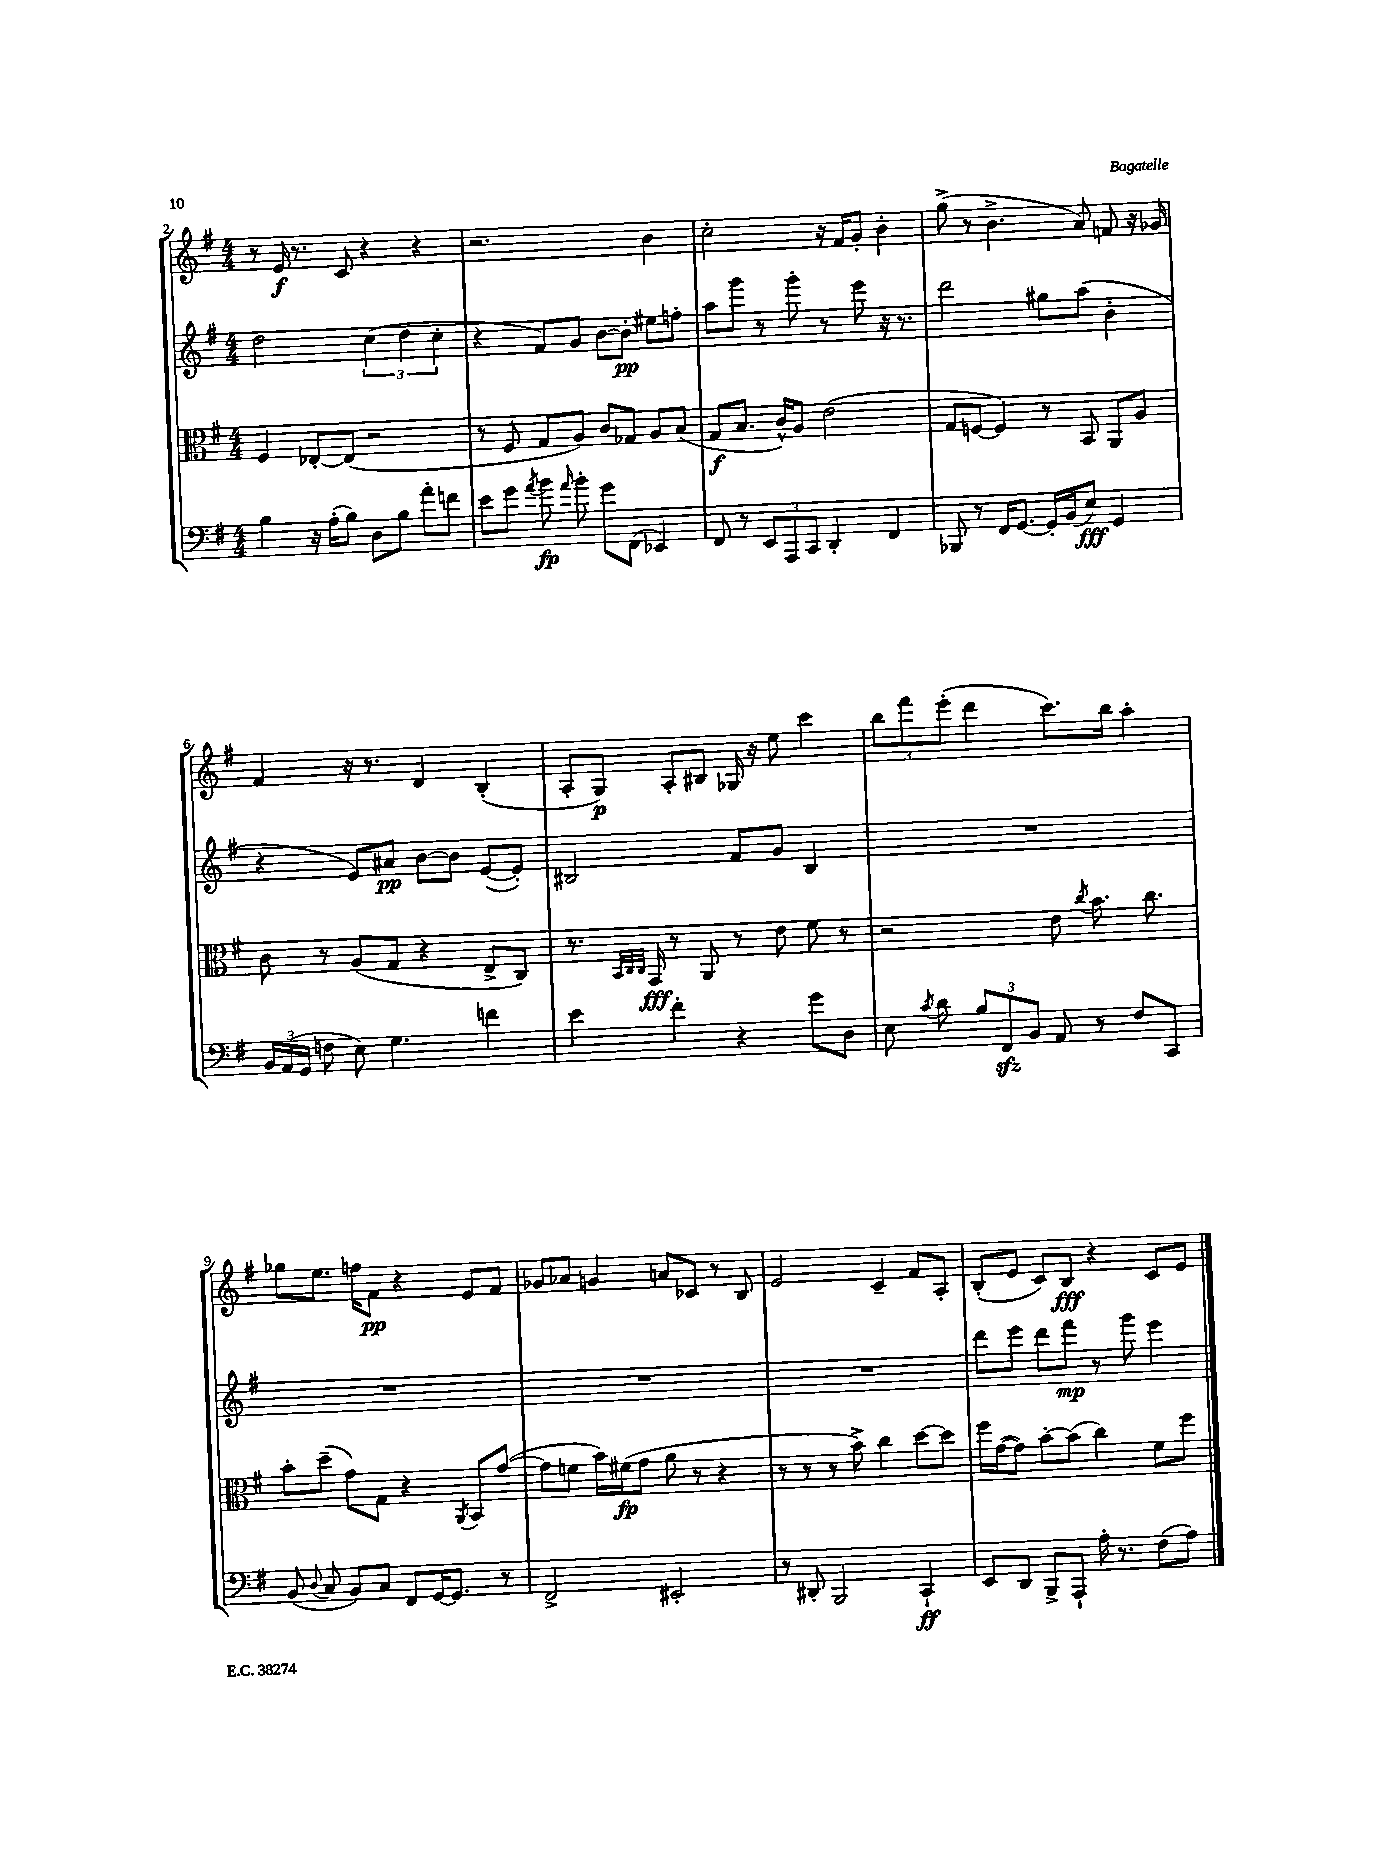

**kern	**dynam	**kern	**dynam	**kern	**dynam	**kern	**dynam
*part4	*part4	*part3	*part3	*part2	*part2	*part1	*part1
*staff4	*staff4	*staff3	*staff3	*staff2	*staff2	*staff1	*staff1
*clefF4	*	*clefC3	*	*clefG2	*	*clefG2	*
*k[f#]	*	*k[f#]	*	*k[f#]	*	*k[f#]	*
*M4/4	*	*M4/4	*	*M4/4	*	*M4/4	*
=2	=2	=2	=2	=2	=2	=2	=2
4B\	.	4F#/	.	2dd\	.	8r	.
.	.	.	.	.	.	16e/	f
.	.	.	.	.	.	8.r	.
16r	.	[8E-X'/L	.	.	.	.	.
(16A'\KL	.	.	.	.	.	.	.
8B\J)	.	(8E-/J]	.	.	.	8c/	.
8D\L	.	2r	.	(6cc\	.	4r	.
8B\J	.	.	.	.	.	.	.
.	.	.	.	6dd\	.	.	.
8a'\L	.	.	.	.	.	4r	.
.	.	.	.	6cc'\	.	.	.
8fn\J	.	.	.	.	.	.	.
=3	=3	=3	=3	=3	=3	=3	=3
8e\L	.	8r	.	4r	.	2.r	.
8g\J	.	8F#/	.	.	.	.	.
8qa/	.	.	.	.	.	.	.
8b\	fp	8G/L	.	8f#/L)	.	.	.
16qqa/	.	.	.	.	.	.	.
8b'\	.	8A/J)	.	8g/J	.	.	.
8g\L	.	8c/L	.	[8b\L	.	.	.
(8FF#\J	.	8G-X/J	.	8b'\J]	pp	.	.
4EE-X/)	.	8A/L	.	8ee#X\L	.	4b\	.
.	.	(8B/J	.	8ffn'\J	.	.	.
=4	=4	=4	=4	=4	=4	=4	=4
8FF#/	.	8G/L	f	8aa\L	.	2cc'\	.
8r	.	8.B/J	.	8ggg\J	.	.	.
12EE/L	.	.	.	8r	.	.	.
.	.	16c^^/KL)	.	.	.	.	.
12AAA/	.	.	.	.	.	.	.
.	.	8A/J	.	8ggg'\	.	.	.
12CC/J	.	.	.	.	.	.	.
4DD'/	.	(2e\	.	8r	.	16r	.
.	.	.	.	.	.	16f#/KL	.
.	.	.	.	8eee\	.	8g'/J	.
4FF#/	.	.	.	16r	.	4b'\	.
.	.	.	.	8.r	.	.	.
=5	=5	=5	=5	=5	=5	=5	=5
8BBB-X/	.	8G/L	.	2ddd\	.	(8gg^\	.
8r	.	[8Fn/J	.	.	.	8r	.
16FF#/KL	.	4F/])	.	.	.	4.b^\	.
[8.GG/J	.	.	.	.	.	.	.
16GG'/LL]	.	8r	.	8gg#X\L	.	.	.
(16BB/J	.	.	.	.	.	.	.
8E/J)	fff	8BB/	.	(8aa\J	.	8a/)	.
4GG/	.	8AA/L	.	4b'\	.	8fn/	.
.	.	8A/J	.	.	.	16r	.
.	.	.	.	.	.	16g-X/	.
!!LO:LB:g=z
=6	=6	=6	=6	=6	=6	=6	=6
24BB/LL	.	8c\	.	4r	.	4f#/	.
(24AA/	.	.	.	.	.	.	.
24GG/JJ	.	.	.	.	.	.	.
8Fn\	.	8r	.	.	.	.	.
8E\)	.	(8A/L	.	8e/L)	.	16r	.
.	.	.	.	.	.	8.r	.
4.G\	.	8G/J	.	8a#X/J	pp	.	.
.	.	4r	.	[8b\L	.	4d/	.
.	.	.	.	8b\J]	.	.	.
4fn\	.	8E^/L	.	([8e/L	.	(4B'/	.
.	.	8C/J)	.	8e'/J])	.	.	.
=7	=7	=7	=7	=7	=7	=7	=7
4e\	.	8.r	.	2B#X/	.	8A'/L	.
.	.	.	.	.	.	8G/J)	p
.	.	32qqBB/LLL	.	.	.	.	.
.	.	32qqC/	.	.	.	.	.
.	.	32qqC/JJJ	.	.	.	.	.
.	.	16GG/	fff	.	.	.	.
4f#'\	.	8r	.	.	.	8A'/L	.
.	.	8AA/	.	.	.	8B#X/J	.
4r	.	8r	.	8f#/L	.	16G-X/	.
.	.	.	.	.	.	16r	.
.	.	8e\	.	8g/J	.	8ee\	.
8g\L	.	8f#\	.	4B#/	.	4ccc\	.
8D\J	.	8r	.	.	.	.	.
=8	=8	=8	=8	=8	=8	=8	=8
8E\	.	2r	.	1r	.	12bb\L	.
.	.	.	.	.	.	12fff#\	.
8qc/	.	.	.	.	.	.	.
8d\	.	.	.	.	.	.	.
.	.	.	.	.	.	(12eee'\J	.
12B/L	.	.	.	.	.	4ddd\	.
12FF#zz/	.	.	.	.	.	.	.
12BB/J	.	.	.	.	.	.	.
8AA/	.	8e\	.	.	.	8.ccc\L)	.
.	.	8qcc/	.	.	.	.	.
8r	.	8.b\	.	.	.	.	.
.	.	.	.	.	.	16bb\Jk	.
8F#/L	.	.	.	.	.	4aa'\	.
.	.	8.cc\	.	.	.	.	.
8CC/J	.	.	.	.	.	.	.
!!LO:LB:g=z
=9	=9	=9	=9	=9	=9	=9	=9
(8BB/	.	8b'\L	.	1r	.	8gg-X\L	.
8qqD/	.	.	.	.	.	.	.
8C/	.	(8dd~\J	.	.	.	8.ee\J	.
8BB/L)	.	8g\L)	.	.	.	.	.
.	.	.	.	.	.	16ffn\KL	.
8C/J	.	8G\J	.	.	.	8f#\J	pp
8FF#/L	.	4r	.	.	.	4r	.
[16GG/K	.	.	.	.	.	.	.
8.GG/J]	.	.	.	.	.	.	.
.	.	8qAA/	.	.	.	.	.
.	.	8BB/L	.	.	.	8e/L	.
8r	.	([8g/J	.	.	.	8f#/J	.
=10	=10	=10	=10	=10	=10	=10	=10
2FF#^/	.	8g\L]	.	1r	.	8g-X/L	.
.	.	8fn\J	.	.	.	8a-X/J	.
.	.	16b\LL)	.	.	.	4gn/	.
.	.	(16f#X\J	fp	.	.	.	.
.	.	8g\J	.	.	.	.	.
2EE#X'/	.	8a\	.	.	.	8an/L	.
.	.	8r	.	.	.	8c-X/J	.
.	.	4r	.	.	.	8r	.
.	.	.	.	.	.	8B/	.
=11	=11	=11	=11	=11	=11	=11	=11
8r	.	8r	.	1r	.	2e/	.
8DD#X'/	.	8r	.	.	.	.	.
2BBB/	.	8r	.	.	.	.	.
.	.	8b^\)	.	.	.	.	.
.	.	4cc\	.	.	.	4c~/	.
4CC`/	ff	[8dd\L	.	.	.	8f#/L	.
.	.	8dd\J]	.	.	.	8A'/J	.
=12	=12	=12	=12	=12	=12	=12	=12
8EE/L	.	16ff#\LL	.	8ddd\L	.	(8B'/L	.
.	.	([16g\J	.	.	.	.	.
8DD/J	.	8g\J])	.	8eee\J	.	8e/J	.
8BBB^/L	.	[8b'\L	.	8ddd\L	.	8c/L)	.
8AAA`/J	.	(8b\J]	.	8fff#\J	mp	8B/J	fff
16A'\	.	4cc\)	.	8r	.	4r	.
8.r	.	.	.	.	.	.	.
.	.	.	.	8ggg\	.	.	.
(8F#\L	.	8f#\L	.	4eee\	.	8c/L	.
8A\J)	.	8ff#\J	.	.	.	8e/J	.
==	==	==	==	==	==	==	==
*-	*-	*-	*-	*-	*-	*-	*-
